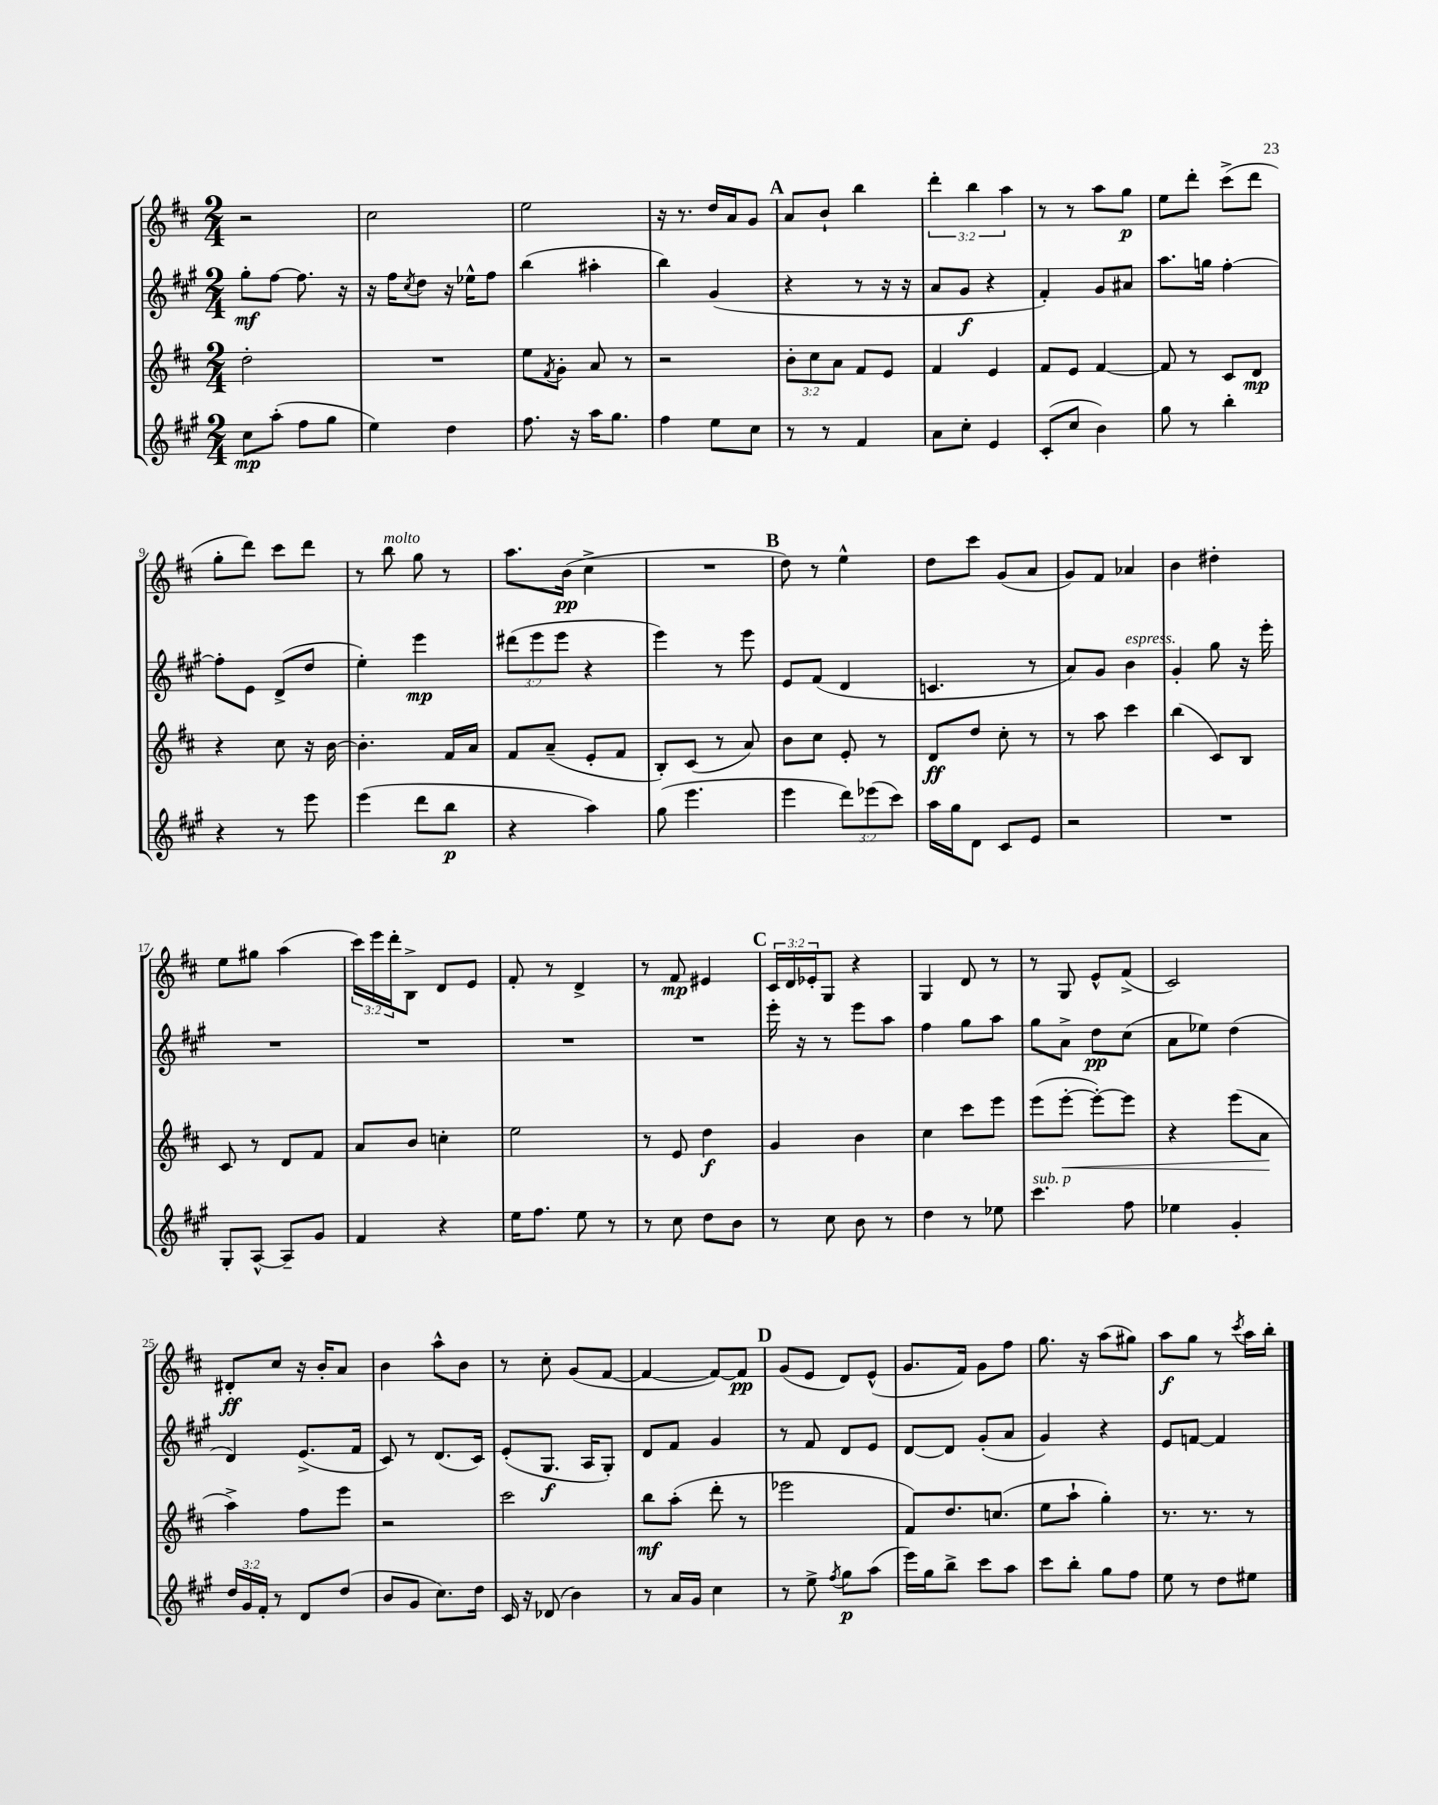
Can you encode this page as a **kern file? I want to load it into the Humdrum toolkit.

**kern	**dynam	**kern	**dynam	**kern	**dynam	**kern	**dynam
*part4	*part4	*part3	*part3	*part2	*part2	*part1	*part1
*staff4	*staff4	*staff3	*staff3	*staff2	*staff2	*staff1	*staff1
*clefG2	*	*clefG2	*	*clefG2	*	*clefG2	*
*k[f#c#g#]	*	*k[f#c#]	*	*k[f#c#g#]	*	*k[f#c#]	*
*M2/4	*	*M2/4	*	*M2/4	*	*M2/4	*
=1	=1	=1	=1	=1	=1	=1	=1
8cc#\L	mp	2dd'\	.	8gg#'\L	mf	2r	.
(8aa'\J	.	.	.	[8ff#\J	.	.	.
8ff#\L	.	.	.	8.ff#\]	.	.	.
8gg#\J	.	.	.	.	.	.	.
.	.	.	.	16r	.	.	.
=2	=2	=2	=2	=2	=2	=2	=2
4ee\)	.	2r	.	16r	.	2cc#\	.
.	.	.	.	16ff#\KL	.	.	.
.	.	.	.	8qcc#/	.	.	.
.	.	.	.	8dd\J	.	.	.
4dd\	.	.	.	16r	.	.	.
.	.	.	.	16ee-X^^\KL	.	.	.
.	.	.	.	8ff#\J	.	.	.
=3	=3	=3	=3	=3	=3	=3	=3
8.ff#\	.	8ee\L	.	(4bb\	.	2ee\	.
.	.	8qf#/	.	.	.	.	.
.	.	8g'\J	.	.	.	.	.
16r	.	.	.	.	.	.	.
16aa\KL	.	8a/	.	4aa#X'\	.	.	.
8.gg#\J	.	.	.	.	.	.	.
.	.	8r	.	.	.	.	.
=4	=4	=4	=4	=4	=4	=4	=4
4ff#\	.	2r	.	4bb\)	.	16r	.
.	.	.	.	.	.	8.r	.
8ee\L	.	.	.	(4g#/	.	16dd/LL	.
.	.	.	.	.	.	16a/J	.
8cc#\J	.	.	.	.	.	8g/J	.
!!LO:REH:place=s1:t=A
=5	=5	=5	=5	=5	=5	=5	=5
8r	.	12b'\L	.	4r	.	8a/L	.
.	.	12cc#\	.	.	.	.	.
8r	.	.	.	.	.	8b`/J	.
.	.	12a\J	.	.	.	.	.
4f#/	.	8f#/L	.	8r	.	4bb\	.
.	.	8e/J	.	16r	.	.	.
.	.	.	.	16r	.	.	.
=6	=6	=6	=6	=6	=6	=6	=6
8a\L	.	4f#/	.	8a/L	.	6ddd'\	.
8cc#'\J	.	.	.	8g#/J	f	.	.
.	.	.	.	.	.	6bb\	.
4e/	.	4e/	.	4r	.	.	.
.	.	.	.	.	.	6aa\	.
=7	=7	=7	=7	=7	=7	=7	=7
(8c#'/L	.	8f#/L	.	4f#'/)	.	8r	.
8cc#/J	.	8e/J	.	.	.	8r	.
4b\)	.	[4f#/	.	8g#/L	.	8aa\L	.
.	.	.	.	8a#X/J	.	8gg\J	p
=8	=8	=8	=8	=8	=8	=8	=8
8gg#\	.	8f#/]	.	8.aa\L	.	8ee\L	.
8r	.	8r	.	.	.	8ddd'\J	.
.	.	.	.	16ggn\Jk	.	.	.
4bb'\	.	8c#/L	.	[4ff#'\	.	(8ccc#^\L	.
.	.	8d/J	mp	.	.	8ddd\J	.
!!LO:LB:g=z
=9	=9	=9	=9	=9	=9	=9	=9
4r	.	4r	.	8ff#'\L]	.	8gg'\L	.
.	.	.	.	8e\J	.	8ddd\J)	.
8r	.	8cc#\	.	(8d^/L	.	8ccc#\L	.
8eee\	.	16r	.	8dd/J	.	8ddd\J	.
.	.	[16b\	.	.	.	.	.
=10	=10	=10	=10	=10	=10	=10	=10
(4eee\	.	4.b'\]	.	4ee'\)	.	8r	.
!	!	!	!	!	!	!LO:TX:a:i:t=molto	!
.	.	.	.	.	.	8bb\	.
8ddd\L	.	.	.	4eee\	mp	8gg\	.
8bb\J	p	16f#/LL	.	.	.	8r	.
.	.	16a/JJ	.	.	.	.	.
=11	=11	=11	=11	=11	=11	=11	=11
4r	.	8f#/L	.	(12ddd#X\L	.	8.aa\L	.
.	.	.	.	12eee\	.	.	.
.	.	(8a~/J	.	.	.	.	.
.	.	.	.	12eee\J	.	.	.
.	.	.	.	.	.	(16b\Jk	pp
4aa\)	.	8e'/L	.	4r	.	4cc#^\	.
.	.	8f#/J	.	.	.	.	.
=12	=12	=12	=12	=12	=12	=12	=12
(8gg#\	.	8B'/L)	.	4eee\)	.	2r	.
4.eee\	.	(8c#/J	.	.	.	.	.
.	.	8r	.	8r	.	.	.
.	.	8a/)	.	8eee\	.	.	.
!!LO:REH:place=s1:t=B
=13	=13	=13	=13	=13	=13	=13	=13
4eee\	.	8b\L	.	8e/L	.	8dd\)	.
.	.	8cc#\J	.	(8f#/J	.	8r	.
12ddd\L)	.	8e'/	.	4d/	.	4ee^^\	.
(12eee-X\	.	.	.	.	.	.	.
.	.	8r	.	.	.	.	.
12ccc#\J)	.	.	.	.	.	.	.
=14	=14	=14	=14	=14	=14	=14	=14
16aa\LL	.	8d/L	ff	4.cn/	.	8dd\L	.
16gg#\J	.	.	.	.	.	.	.
8d\J	.	8dd/J	.	.	.	8ccc#\J	.
8c#/L	.	8cc#'\	.	.	.	(8g/L	.
8e/J	.	8r	.	8r	.	8a/J	.
=15	=15	=15	=15	=15	=15	=15	=15
2r	.	8r	.	8a/L)	.	8g/L)	.
.	.	8aa\	.	8g#/J	.	8f#/J	.
!	!	!	!	!LO:TX:a:i:t=espress.	!	!	!
.	.	4ccc#\	.	4b\	.	4a-X/	.
=16	=16	=16	=16	=16	=16	=16	=16
2r	.	(4bb\	.	4g#'/	.	4b\	.
.	.	8c#/L)	.	8gg#\	.	4dd#X'\	.
.	.	8B/J	.	16r	.	.	.
.	.	.	.	16eee'\	.	.	.
!!LO:LB:g=z
=17	=17	=17	=17	=17	=17	=17	=17
8G#'/L	.	8c#/	.	2r	.	8ee\L	.
[8A^^/J	.	8r	.	.	.	8gg#X\J	.
8A~/L]	.	8d/L	.	.	.	(4aa\	.
8g#/J	.	8f#/J	.	.	.	.	.
=18	=18	=18	=18	=18	=18	=18	=18
4f#/	.	8a/L	.	2r	.	24ccc#\LL)	.
.	.	.	.	.	.	24eee\	.
.	.	.	.	.	.	24ddd'\J	.
.	.	8b/J	.	.	.	8B^\J	.
4r	.	4ccn'\	.	.	.	8d/L	.
.	.	.	.	.	.	8e/J	.
=19	=19	=19	=19	=19	=19	=19	=19
16ee\KL	.	2ee\	.	2r	.	8f#'/	.
8.ff#\J	.	.	.	.	.	.	.
.	.	.	.	.	.	8r	.
8ee\	.	.	.	.	.	4d^/	.
8r	.	.	.	.	.	.	.
=20	=20	=20	=20	=20	=20	=20	=20
8r	.	8r	.	2r	.	8r	.
8cc#\	.	8e/	.	.	.	8f#/	mp
8dd\L	.	4dd\	f	.	.	4e#X/	.
8b\J	.	.	.	.	.	.	.
!!LO:REH:place=s1:t=C
=21	=21	=21	=21	=21	=21	=21	=21
8r	.	4g/	.	16eee'\	.	24c#/LL	.
.	.	.	.	.	.	24d/	.
.	.	.	.	16r	.	.	.
.	.	.	.	.	.	24e-X'/J	.
8cc#\	.	.	.	8r	.	8G/J	.
8b\	.	4b\	.	8eee\L	.	4r	.
8r	.	.	.	8aa\J	.	.	.
=22	=22	=22	=22	=22	=22	=22	=22
4dd\	.	4cc#\	.	4ff#\	.	4G/	.
8r	.	8ccc#\L	.	8gg#\L	.	8d/	.
8ee-X\	.	8eee\J	.	8aa\J	.	8r	.
=23	=23	=23	=23	=23	=23	=23	=23
!LO:TX:a:i:t=sub. p	!	!	!	!	!	!	!
4.ccc#\	.	(8eee\L	.	8gg#\L	.	8r	.
!	!	!	!LO:HP:b	!	!	!	!
.	.	[8eee'\J	<	8a^\J	.	8G/	.
.	.	8eee'\L_)	.	8dd\L	pp	8e^^/L	.
8ff#\	.	8eee\J]	.	(8cc#\J	.	(8f#^/J	.
=24	=24	=24	=24	=24	=24	=24	=24
4ee-X\	.	4r	.	8a\L	.	2c#/)	.
.	.	.	.	8ee-X\J)	.	.	.
4g#'/	.	(8eee\L	.	(4dd\	.	.	.
.	.	8a\J	.	.	.	.	.
.	.	.	[	.	.	.	.
!!LO:LB:g=z
=25	=25	=25	=25	=25	=25	=25	=25
24dd/LL	.	4aa^\)	.	4d/)	.	8d#X'/L	ff
24g#/	.	.	.	.	.	.	.
24f#'/JJ	.	.	.	.	.	.	.
8r	.	.	.	.	.	8cc#/J	.
8d/L	.	8ff#\L	.	(8.e^/L	.	16r	.
.	.	.	.	.	.	16b'/KL	.
(8dd/J	.	8eee\J	.	.	.	8a/J	.
.	.	.	.	16f#/Jk	.	.	.
=26	=26	=26	=26	=26	=26	=26	=26
8b/L	.	2r	.	8c#/)	.	4b\	.
8g#/J	.	.	.	8r	.	.	.
8.cc#\L)	.	.	.	(8.d/L	.	8aa^^\L	.
.	.	.	.	.	.	8b\J	.
16dd\Jk	.	.	.	16c#/Jk)	.	.	.
=27	=27	=27	=27	=27	=27	=27	=27
16c#/	.	2ccc#\	.	(8e'/L	.	8r	.
16r	.	.	.	.	.	.	.
(8d-X/	.	.	.	8.G#/J	f	8cc#'\	.
4b\)	.	.	.	.	.	(8g/L	.
.	.	.	.	16A/KL	.	.	.
.	.	.	.	8G#'/J)	.	[8f#/J	.
=28	=28	=28	=28	=28	=28	=28	=28
8r	.	8bb\L	mf	8d/L	.	4f#/_	.
16a/LL	.	(8aa'\J	.	8f#/J	.	.	.
16g#/JJ	.	.	.	.	.	.	.
4cc#\	.	8ddd'\	.	4g#/	.	8f#/L_)	.
.	.	8r	.	.	.	8f#/J]	pp
!!LO:REH:place=s1:t=D
=29	=29	=29	=29	=29	=29	=29	=29
8r	.	2eee-X\	.	8r	.	(8g/L	.
8ee^\	.	.	.	8f#/	.	8e/J	.
8qff#/	.	.	.	.	.	.	.
8gg#\L	p	.	.	8d/L	.	8d/L)	.
(8aa\J	.	.	.	8e/J	.	(8e^^/J	.
=30	=30	=30	=30	=30	=30	=30	=30
16eee\LL)	.	8f#/L)	.	[8d/L	.	8.g/L	.
16gg#\J	.	.	.	.	.	.	.
8bb^\J	.	8.dd/	.	8d/J]	.	.	.
.	.	.	.	.	.	16f#/Jk)	.
8ccc#\L	.	.	.	(8g#'/L	.	8g\L	.
.	.	(8.ccn/J	.	.	.	.	.
8aa\J	.	.	.	8a/J	.	8ff#\J	.
=31	=31	=31	=31	=31	=31	=31	=31
8ccc#\L	.	8ee\L	.	4g#/)	.	8.gg\	.
8bb'\J	.	8aa`\J	.	.	.	.	.
.	.	.	.	.	.	16r	.
8gg#\L	.	4gg'\)	.	4r	.	(8aa\L	.
8ff#\J	.	.	.	.	.	8gg#X\J)	.
=32	=32	=32	=32	=32	=32	=32	=32
8ee\	.	8.r	.	8e/L	.	8aa\L	f
8r	.	.	.	[8fn/J	.	8gg\J	.
.	.	8.r	.	.	.	.	.
8dd\L	.	.	.	4f/]	.	8r	.
.	.	.	.	.	.	8qccc#/	.
8ee#X\J	.	8r	.	.	.	16aa\LL	.
.	.	.	.	.	.	16bb'\JJ	.
==	==	==	==	==	==	==	==
*-	*-	*-	*-	*-	*-	*-	*-
